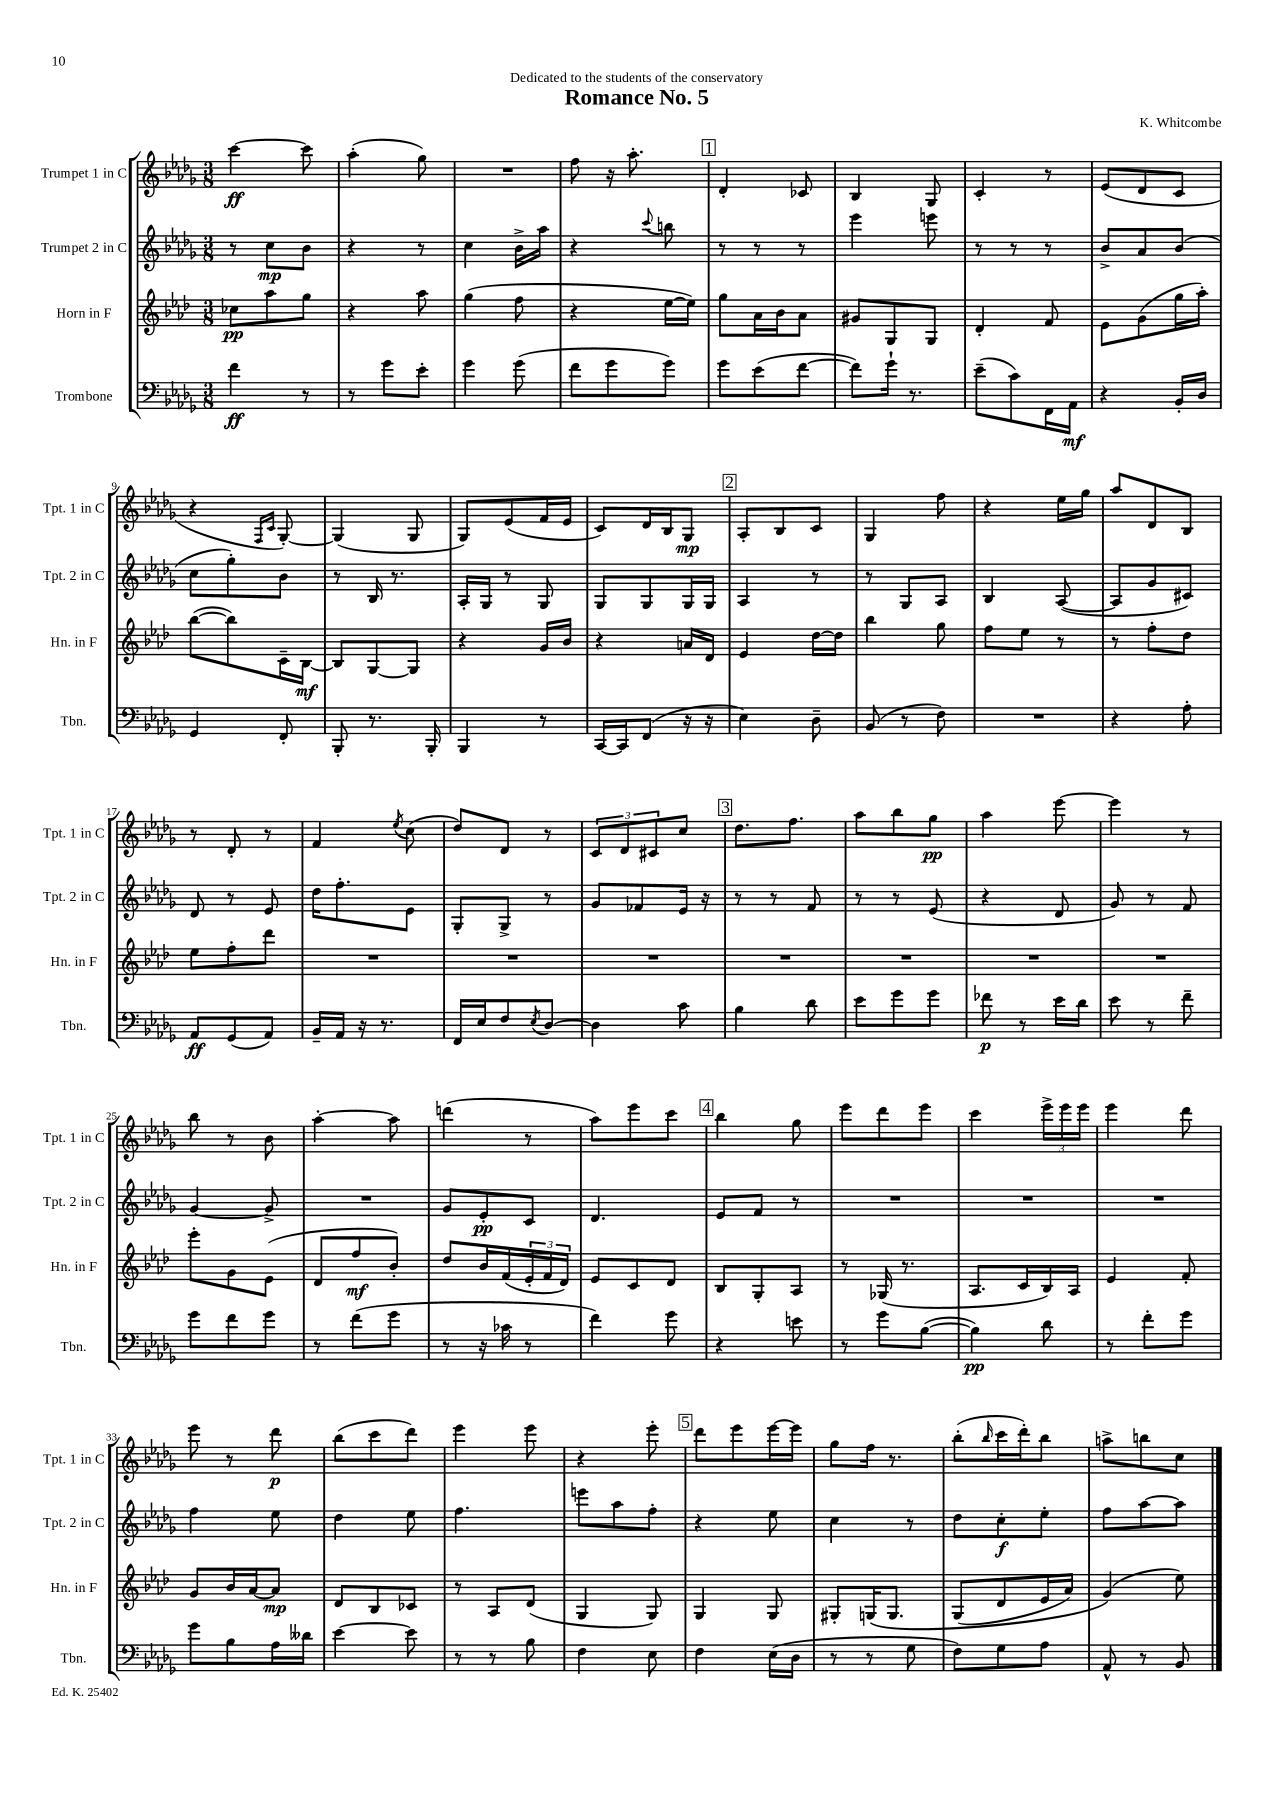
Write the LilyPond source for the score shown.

\header { title = "Romance No. 5" composer = "K. Whitcombe" dedication = "Dedicated to the students of the conservatory" }
<<
\new StaffGroup <<
\new Staff = "s0" \with { instrumentName = "Trumpet 1 in C" shortInstrumentName = "Tpt. 1 in C" } {
    \clef treble \key des \major \numericTimeSignature \time 3/8
    c'''4~\ff c'''8 |
    aes''4-.( ges''8) |
    R4. |
    f''8 r16 aes''8.-. |
    \mark \markup { \box "1" } des'4-. ces'8 |
    bes4 ges8 |
    c'4-. r8 |
    ees'8( des'8 c'8 |
    r4 \grace { f16 c'16 } ges8~-.) |
    ges4( ges8 |
    ges8) ees'8( f'16 ees'16 |
    c'8) des'16 bes16 ges8\mp |
    \mark \markup { \box "2" } aes8-. bes8 c'8 |
    ges4 f''8 |
    r4 ees''16 ges''16 |
    aes''8 des'8 bes8 |
    r8 des'8-. r8 |
    f'4 \acciaccatura { ees''8 } c''8( |
    des''8) des'8 r8 |
    \tuplet 3/2 { c'8 des'8 cis'8 } c''8 |
    \mark \markup { \box "3" } des''8. f''8. |
    aes''8 bes''8 ges''8\pp |
    aes''4 ees'''8~ |
    ees'''4 r8 |
    bes''8 r8 bes'8 |
    aes''4~-. aes''8 |
    d'''4( r8 |
    aes''8) ees'''8 c'''8 |
    \mark \markup { \box "4" } bes''4 ges''8 |
    ees'''8 des'''8 ees'''8 |
    c'''4 \tuplet 3/2 { ees'''16-> ees'''16 ees'''16 } |
    ees'''4 des'''8 |
    ees'''8 r8 des'''8\p |
    bes''8( c'''8 des'''8) |
    ees'''4 ees'''8 |
    r4 ees'''8-. |
    \mark \markup { \box "5" } des'''8 ees'''8 ees'''16~ ees'''16 |
    ges''8 f''16 r8. |
    bes''8-.( \grace { bes''16 } c'''16 des'''16-.) bes''8 |
    a''8-> b''8 c''8 \bar "|." |
}
\new Staff = "s1" \with { instrumentName = "Trumpet 2 in C" shortInstrumentName = "Tpt. 2 in C" } {
    \clef treble \key des \major \numericTimeSignature \time 3/8
    r8 c''8\mp bes'8 |
    r4 r8 |
    c''4 bes'16-> aes''16 |
    r4 \appoggiatura { c'''8 } b''8 |
    \mark \markup { \box "1" } r8 r8 r8 |
    ees'''4 e'''8 |
    r8 r8 r8 |
    bes'8-> aes'8 bes'8( |
    c''8 ges''8-.) bes'8 |
    r8 bes16 r8. |
    aes16-. ges16 r8 ges8 |
    ges8 ges8 ges16 ges16 |
    \mark \markup { \box "2" } aes4 r8 |
    r8 ges8 aes8 |
    bes4 aes8~( |
    aes8 ges'8 cis'8) |
    des'8 r8 ees'8 |
    des''16 f''8.-. ees'8 |
    ges8-. ges8-> r8 |
    ges'8 fes'8 ees'16 r16 |
    \mark \markup { \box "3" } r8 r8 f'8 |
    r8 r8 ees'8( |
    r4 des'8 |
    ges'8) r8 f'8 |
    ges'4~ ges'8-> |
    R4. |
    ges'8 ees'8-.\pp c'8 |
    des'4. |
    \mark \markup { \box "4" } ees'8 f'8 r8 |
    R4. |
    R4. |
    R4. |
    f''4 ees''8 |
    des''4 ees''8 |
    f''4. |
    e'''8 aes''8 f''8-. |
    \mark \markup { \box "5" } r4 ees''8 |
    c''4 r8 |
    des''8 c''8-.\f ees''8-. |
    f''8 aes''8~ aes''8 \bar "|." |
}
\new Staff = "s2" \with { instrumentName = "Horn in F" shortInstrumentName = "Hn. in F" } {
    \clef treble \key aes \major \numericTimeSignature \time 3/8
    ces''8\pp aes''8 g''8 |
    r4 aes''8 |
    g''4( f''8 |
    r4 ees''16~ ees''16) |
    \mark \markup { \box "1" } g''8 aes'16 bes'16 aes'8 |
    gis'8 g8 g8 |
    des'4-. f'8 |
    ees'8 g'8( g''16 aes''16-.) |
    bes''8~( bes''8) c'16-- bes16~\mf |
    bes8 g8~ g8 |
    r4 g'16 bes'16 |
    r4 a'16 des'16 |
    \mark \markup { \box "2" } ees'4 des''16~ des''16 |
    bes''4 g''8 |
    f''8 ees''8 r8 |
    r8 f''8-. des''8 |
    ees''8 f''8-. des'''8 |
    R4. |
    R4. |
    R4. |
    \mark \markup { \box "3" } R4. |
    R4. |
    R4. |
    R4. |
    ees'''8-. g'8 ees'8( |
    des'8 f''8\mf bes'8-.) |
    des''8 bes'16 f'16( \tuplet 3/2 { ees'16-. f'16 des'16) } |
    ees'8 c'8 des'8 |
    \mark \markup { \box "4" } bes8 g8-. aes8 |
    r8 ges16( r8. |
    aes8. c'16 bes16) aes16 |
    ees'4 f'8-. |
    g'8 bes'16 aes'16~ aes'8\mp |
    des'8 bes8 ces'8 |
    r8 aes8 des'8( |
    g4 g8) |
    \mark \markup { \box "5" } g4 g8 |
    gis8-. g16\( g8. |
    g8( des'8 ees'16 aes'16) |
    g'4(\) ees''8) \bar "|." |
}
\new Staff = "s3" \with { instrumentName = "Trombone" shortInstrumentName = "Tbn." } {
    \clef bass \key des \major \numericTimeSignature \time 3/8
    f'4\ff r8 |
    r8 ges'8 ees'8-. |
    ges'4 ges'8( |
    f'8 ges'8 ges'8) |
    \mark \markup { \box "1" } ges'8 ees'8( f'8~ |
    f'8) ges'16-! r8. |
    ees'8--( c'8) f,16 aes,16\mf |
    r4 bes,16-. des16 |
    ges,4 f,8-. |
    bes,,8-. r8. bes,,16-. |
    bes,,4 r8 |
    c,16~ c,16 f,8( r16 r16 |
    \mark \markup { \box "2" } ees4) des8-- |
    bes,8( r8 f8) |
    R4. |
    r4 aes8-. |
    aes,8\ff ges,8( aes,8) |
    bes,16-- aes,16 r16 r8. |
    f,16 ees16 f8 \acciaccatura { ees8 } des8~ |
    des4 c'8 |
    \mark \markup { \box "3" } bes4 des'8 |
    ees'8 ges'8 ges'8 |
    fes'8\p r8 ees'16 des'16 |
    ees'8 r8 f'8-- |
    ges'8 f'8 ges'8 |
    r8 f'8( ges'8 |
    r8 r16 ces'16 r8 |
    f'4) ges'8 |
    \mark \markup { \box "4" } r4 e'8 |
    r8 ges'8 bes8~( |
    bes4\pp) des'8 |
    r8 f'8-. ges'8 |
    ges'8 bes8 aes16 deses'16 |
    ees'4~ ees'8 |
    r8 r8 bes8 |
    f4 ees8 |
    \mark \markup { \box "5" } f4 ees16( des16 |
    r8 r8 ges8 |
    f8) ges8 aes8 |
    aes,8-^ r8 bes,8 \bar "|." |
}
>>
>>
